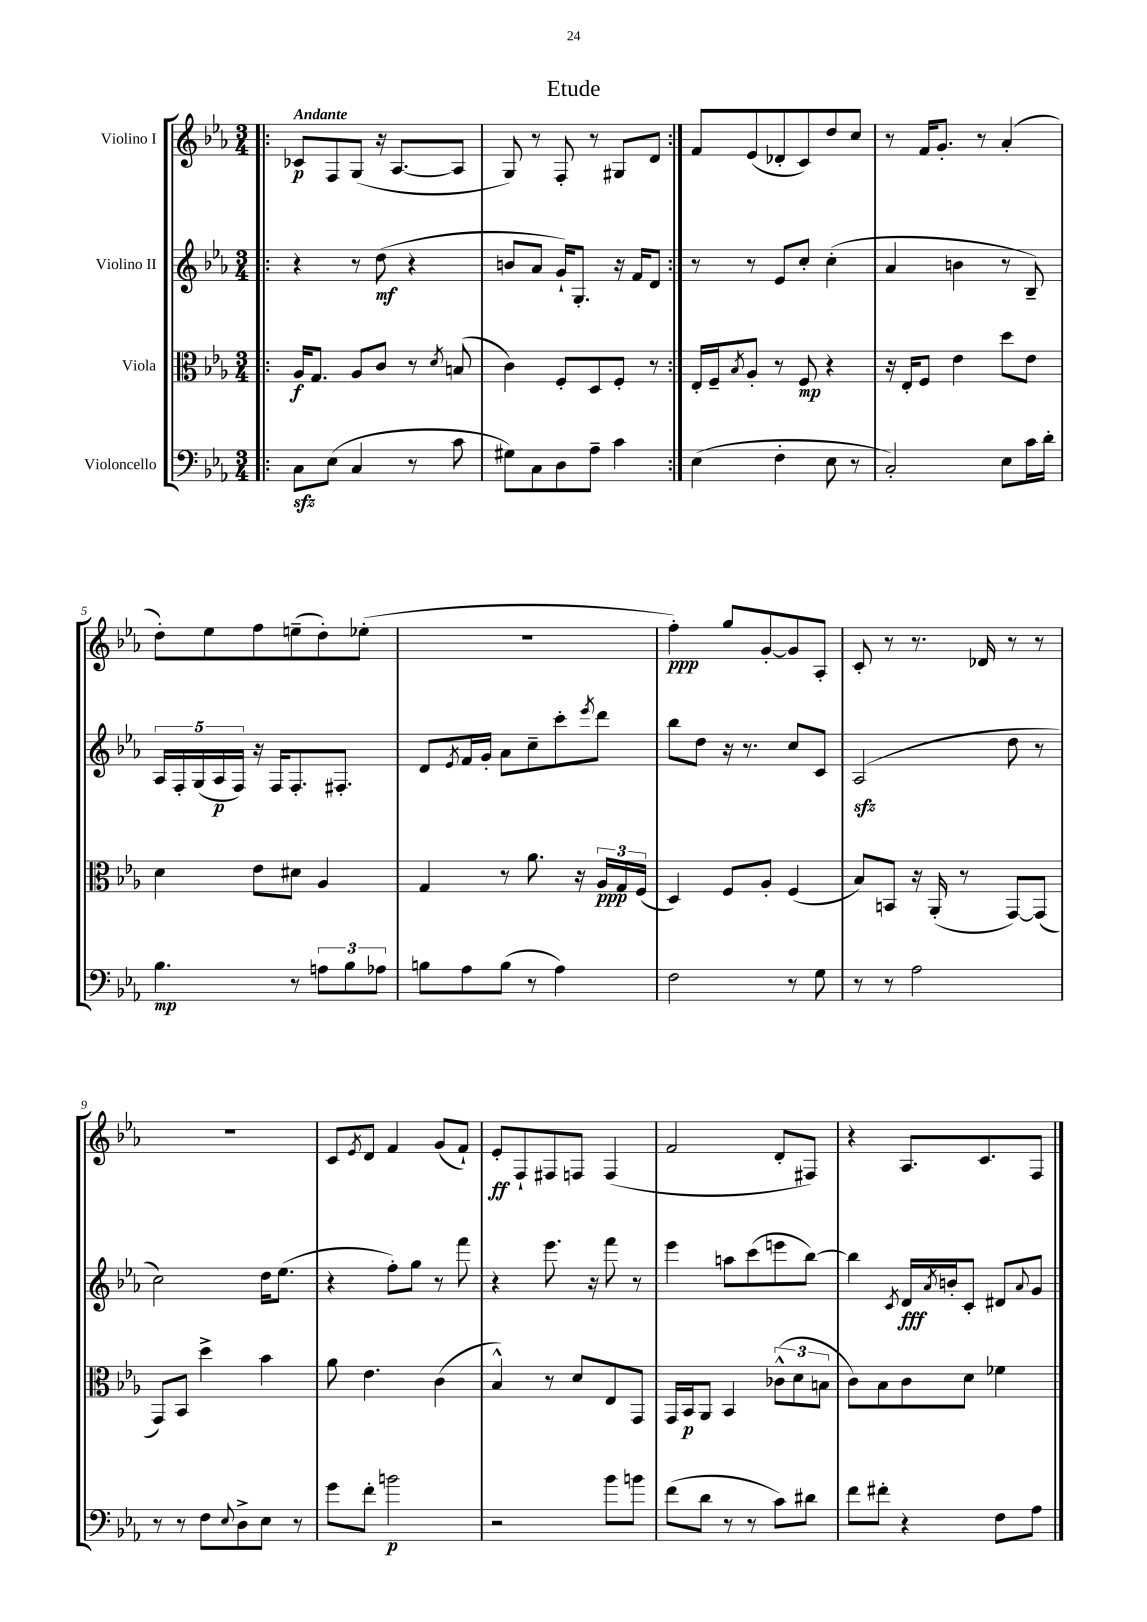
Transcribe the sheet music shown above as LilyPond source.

\header { title = "Etude" }
<<
\new StaffGroup <<
\new Staff = "s0" \with { instrumentName = "Violino I" } {
    \clef treble \key ees \major \numericTimeSignature \time 3/4 \tempo "Andante"
    \repeat volta 2 { \bar ".|:" ces'8\p f8 g8( r16 aes8.~ aes8 |
    g8) r8 f8-. r8 gis8 d'8 | }
    f'8 ees'8( des'8-. c'8) d''8 c''8 |
    r8 f'16 g'8.-. r8 aes'4-.( |
    d''8-.) ees''8 f''8 e''8--( d''8-.) ees''8-.( |
    R2. |
    f''4-.\ppp) g''8 g'8~-. g'8 aes8-. |
    c'8-. r8 r8. des'16 r8 r8 |
    r2. |
    c'8 \acciaccatura { ees'8 } d'8 f'4 g'8( f'8-!) |
    ees'8-.\ff f8-! fis8 f8 f4( |
    f'2 d'8-. fis8) |
    r4 aes8. c'8. f8 \bar "|." |
}
\new Staff = "s1" \with { instrumentName = "Violino II" } {
    \clef treble \key ees \major \numericTimeSignature \time 3/4
    \repeat volta 2 { \bar ".|:" r4 r8 d''8\mf( r4 |
    b'8 aes'8 g'16-!) g8.-. r16 f'16 d'8 | }
    r8 r8 ees'8 c''8-. c''4-.( |
    aes'4 b'4 r8 bes8--) |
    \tuplet 5/4 { aes16 f16-. g16( aes16\p f16) } r16 f16 f8.-. fis8.-. |
    d'8 \acciaccatura { ees'8 } f'16 g'16-. aes'8 c''8-- c'''8-. \acciaccatura { ees'''8 } d'''8 |
    bes''8 d''8 r16 r8. c''8 c'8 |
    aes2\sfz( d''8 r8 |
    c''2) d''16 ees''8.( |
    r4 f''8-.) g''8 r8 f'''8 |
    r4 ees'''8. r16 f'''8 r8 |
    ees'''4 a''8 c'''8( e'''8 bes''8~) |
    bes''4 \acciaccatura { c'8 } d'16\fff \acciaccatura { aes'8 } b'16-. c'8-. dis'8 \appoggiatura { aes'8 } g'8 \bar "|." |
}
\new Staff = "s2" \with { instrumentName = "Viola" } {
    \clef alto \key ees \major \numericTimeSignature \time 3/4
    \repeat volta 2 { \bar ".|:" aes16\f g8. aes8 c'8 r8 \acciaccatura { d'8 } b8( |
    c'4) f8-. d8 f8-. r8 | }
    ees16-. f16-- \acciaccatura { bes8 } aes8-. r8 f8\mp r4 |
    r16 ees16-. f8 ees'4 d''8 ees'8 |
    d'4 ees'8 dis'8 aes4 |
    g4 r8 aes'8. r16 \tuplet 3/2 { aes16\ppp g16 f16( } |
    d4) f8 aes8-. f4( |
    bes8) b,8 r16 aes,16-.( r8 g,8~) g,8( |
    g,8) bes,8 d''4-> bes'4 |
    aes'8 ees'4. c'4( |
    bes4-^) r8 d'8 ees8 g,8 |
    g,16 bes,16\p aes,8 bes,4 \tuplet 3/2 { ces'8-^( d'8 b8 } |
    c'8) bes8 c'8 d'8 fes'4 \bar "|." |
}
\new Staff = "s3" \with { instrumentName = "Violoncello" } {
    \clef bass \key ees \major \numericTimeSignature \time 3/4
    \repeat volta 2 { \bar ".|:" c8\sfz ees8( c4 r8 c'8 |
    gis8) c8 d8 aes8-- c'4 | }
    ees4( f4-. ees8 r8 |
    c2-.) ees8 c'16 d'16-. |
    bes4.\mp r8 \tuplet 3/2 { a8 bes8 aes8 } |
    b8 aes8 b8( r8 aes4) |
    f2 r8 g8 |
    r8 r8 aes2 |
    r8 r8 f8 \appoggiatura { ees8 } d8-> ees8 r8 |
    g'8 f'8-. b'2\p |
    r2 bes'8 b'8 |
    f'8( d'8 r8 r8 c'8) dis'8 |
    f'8 fis'8-. r4 f8 aes8 \bar "|." |
}
>>
>>
